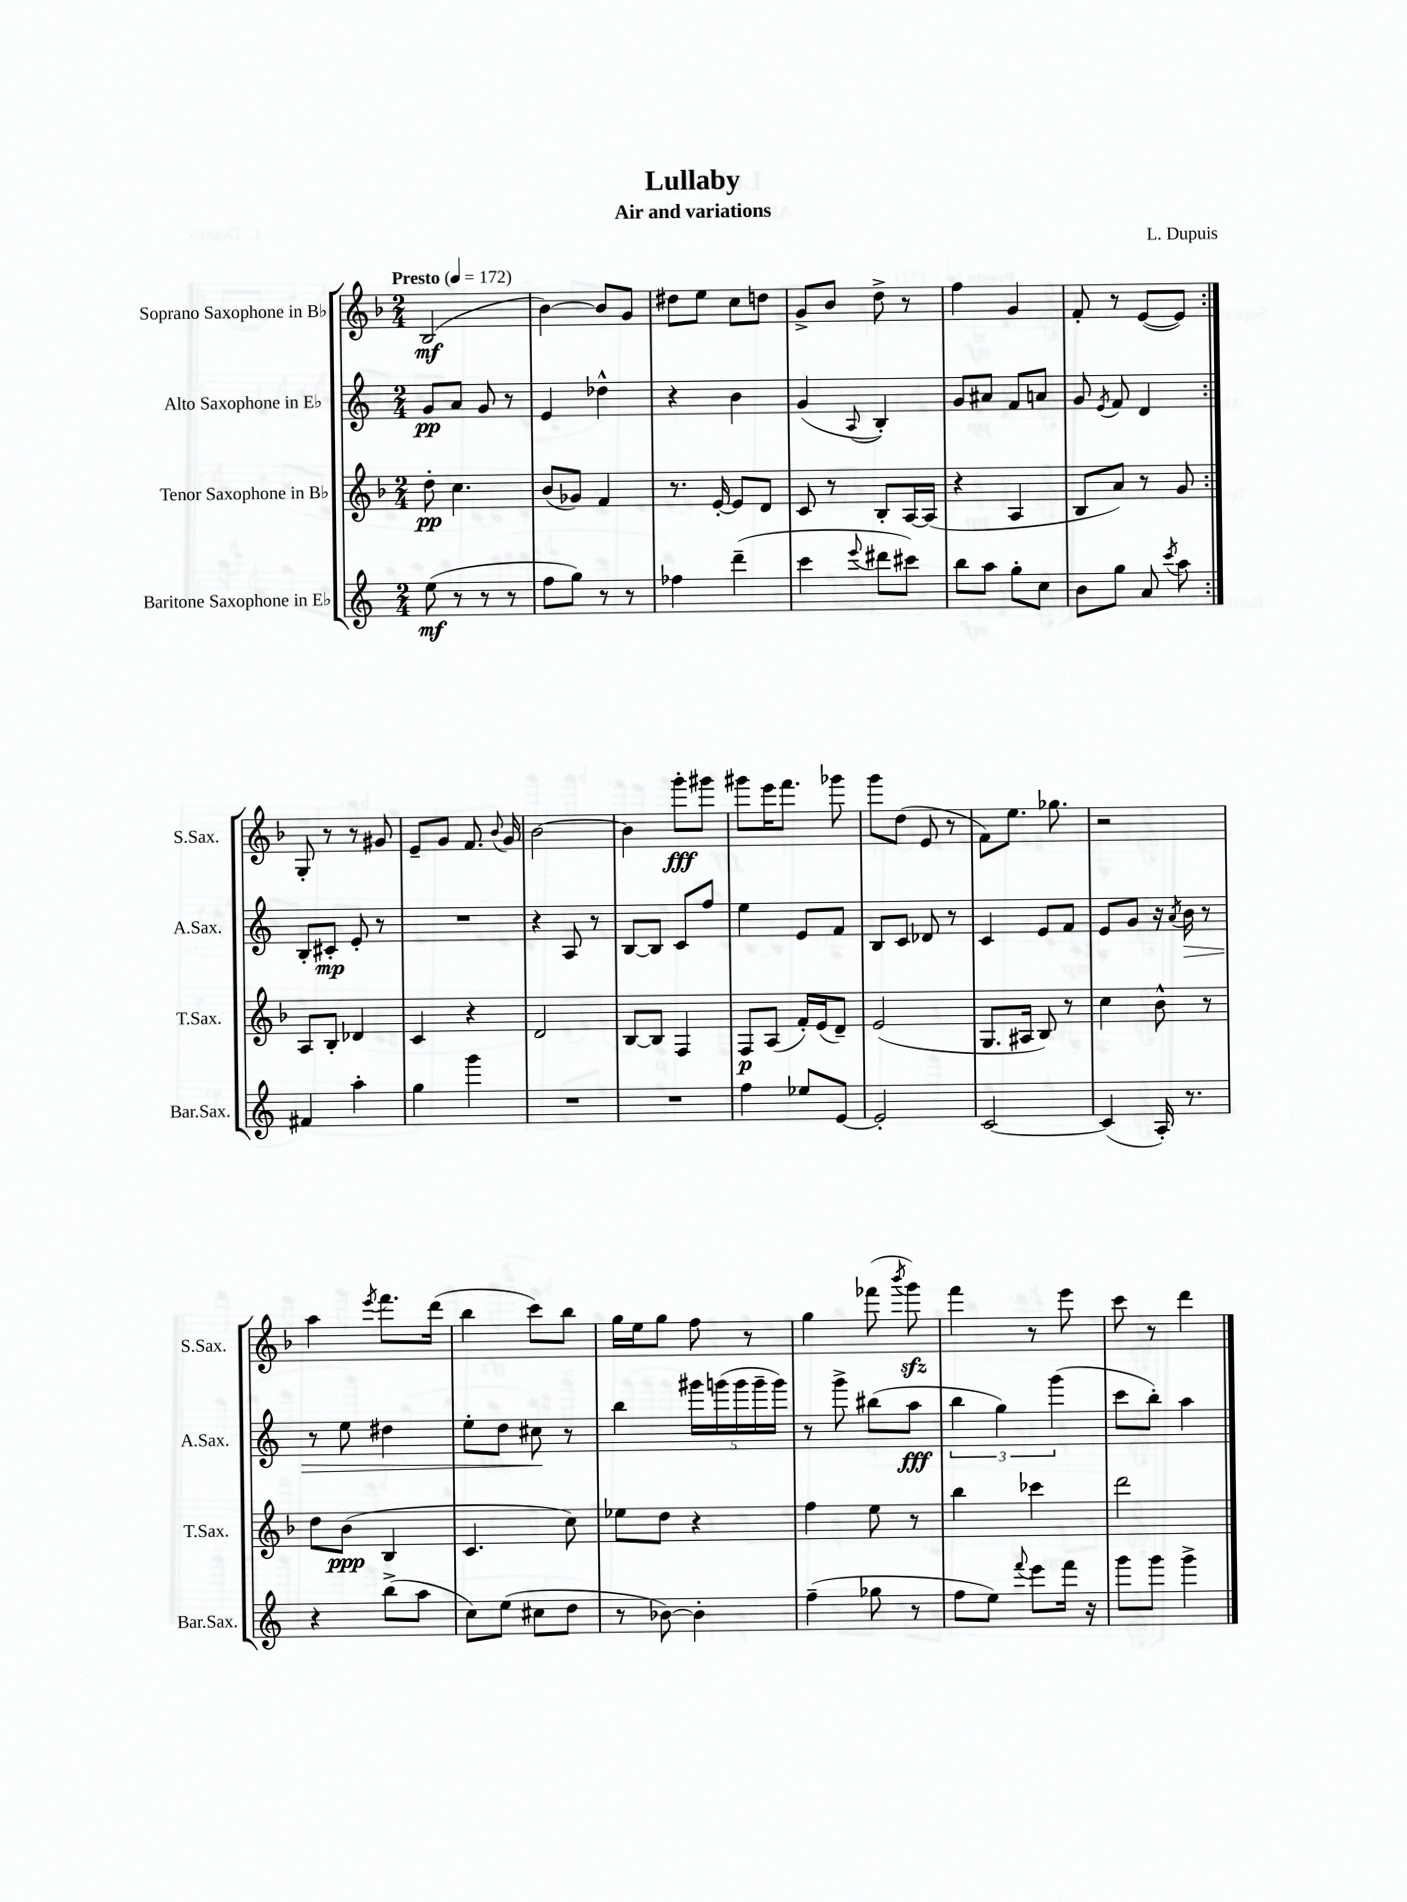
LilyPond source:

\header { title = "Lullaby" composer = "L. Dupuis" subtitle = "Air and variations" }
<<
\new StaffGroup <<
\new Staff = "s0" \with { instrumentName = "Soprano Saxophone in Bb" shortInstrumentName = "S.Sax." } {
    \clef treble \key f \major \numericTimeSignature \time 2/4 \tempo "Presto" 4 = 172
    \autoBeamOff \repeat volta 2 { bes2\mf( |
    bes'4~) bes'8[ g'8] |
    dis''8[ e''8] c''8[ d''8] |
    g'8[-> bes'8] d''8-> r8 |
    f''4 g'4 |
    f'8-. r8 e'8[~( e'8]) | }
    g8-. r8 r8 gis'8 |
    e'8[-- g'8] f'8. \appoggiatura { bes'8 } g'16 |
    bes'2~ |
    bes'4 g'''8[-.\fff gis'''8] |
    gis'''8[ e'''16 f'''8.] ges'''8 |
    g'''8[ d''8]( e'8 r8 |
    f'8[) e''8.] ges''8. |
    r2 |
    a''4 \acciaccatura { e'''8 } f'''8.[ d'''16]( |
    bes''4 c'''8[) bes''8] |
    g''16[ e''16 g''8] f''8 r8 |
    g''4 fes'''8( \acciaccatura { bes'''8 } g'''8\sfz) |
    f'''4 r8 e'''8 |
    c'''8 r8 d'''4 \bar "|." |
}
\new Staff = "s1" \with { instrumentName = "Alto Saxophone in Eb" shortInstrumentName = "A.Sax." } {
    \clef treble \key c \major \numericTimeSignature \time 2/4
    \autoBeamOff \repeat volta 2 { g'8[\pp a'8] g'8 r8 |
    e'4 des''4-^ |
    r4 b'4 |
    g'4( \appoggiatura { a8 } b4-.) |
    g'8[ ais'8] f'8[ a'8] |
    g'8 \acciaccatura { e'8 } f'8 d'4 | }
    b8[-. cis'8]-.\mp e'8-. r8 |
    R2 |
    r4 a8 r8 |
    b8[~ b8] c'8[ f''8] |
    e''4 e'8[ f'8] |
    b8[ c'8] des'8 r8 |
    c'4 e'8[ f'8] |
    e'8[ g'8] r16 \acciaccatura { a'8 } b'16\> r8 |
    r8 e''8 dis''4 |
    e''8[-. d''8] cis''8\! r8 |
    b''4 \tuplet 5/4 { gis'''16[ g'''16( g'''16 g'''16-- g'''16]) } |
    r8 g'''8-> bis''8[( a''8]\fff |
    \tuplet 3/2 { b''4 g''4) g'''4( } |
    c'''8[ b''8]-.) a''4 \bar "|." |
}
\new Staff = "s2" \with { instrumentName = "Tenor Saxophone in Bb" shortInstrumentName = "T.Sax." } {
    \clef treble \key f \major \numericTimeSignature \time 2/4
    \autoBeamOff \repeat volta 2 { d''8-.\pp c''4. |
    bes'8[( ges'8]) f'4 |
    r8. e'16~-. e'8[ d'8] |
    c'8 r8 bes8[-. a16~ a16]( |
    r4 a4 |
    bes8[ a'8]) r8 g'8 | }
    a8[ bes8]-. des'4 |
    c'4 r4 |
    d'2 |
    bes8[~ bes8] f4 |
    f8[\p a8]( f'16[-.) e'16( d'8]--) |
    e'2( |
    g8.[ ais16] bes8) r8 |
    c''4 bes'8-^ r8 |
    d''8[ bes'8]\ppp( bes4 |
    c'4. c''8) |
    ees''8[ d''8] r4 |
    f''4 e''8 r8 |
    bes''4 ces'''4 |
    d'''2 \bar "|." |
}
\new Staff = "s3" \with { instrumentName = "Baritone Saxophone in Eb" shortInstrumentName = "Bar.Sax." } {
    \clef treble \key c \major \numericTimeSignature \time 2/4
    \autoBeamOff \repeat volta 2 { e''8\mf( r8 r8 r8 |
    f''8[ g''8]) r8 r8 |
    fes''4 d'''4--( |
    c'''4 \appoggiatura { e'''8 } dis'''8[ cis'''8]) |
    b''8[ a''8] g''8[-. c''8] |
    b'8[ g''8] a'8 \acciaccatura { c'''8 } a''8 | }
    fis'4 a''4-. |
    g''4 g'''4 |
    R2 |
    R2 |
    f''4 ees''8[ e'8]~ |
    e'2-. |
    c'2~ |
    c'4( a16-.) r8. |
    r4 b''8[->( a''8] |
    c''8[) e''8]( cis''8[ d''8] |
    r8 bes'8~) bes'4-. |
    f''4--( ges''8 r8 |
    f''8[ e''8]) \appoggiatura { f'''8 } e'''8[ f'''16] r16 |
    g'''8[ g'''8] g'''4-> \bar "|." |
}
>>
>>
\layout { \context { \Score \remove "Bar_number_engraver" } }
